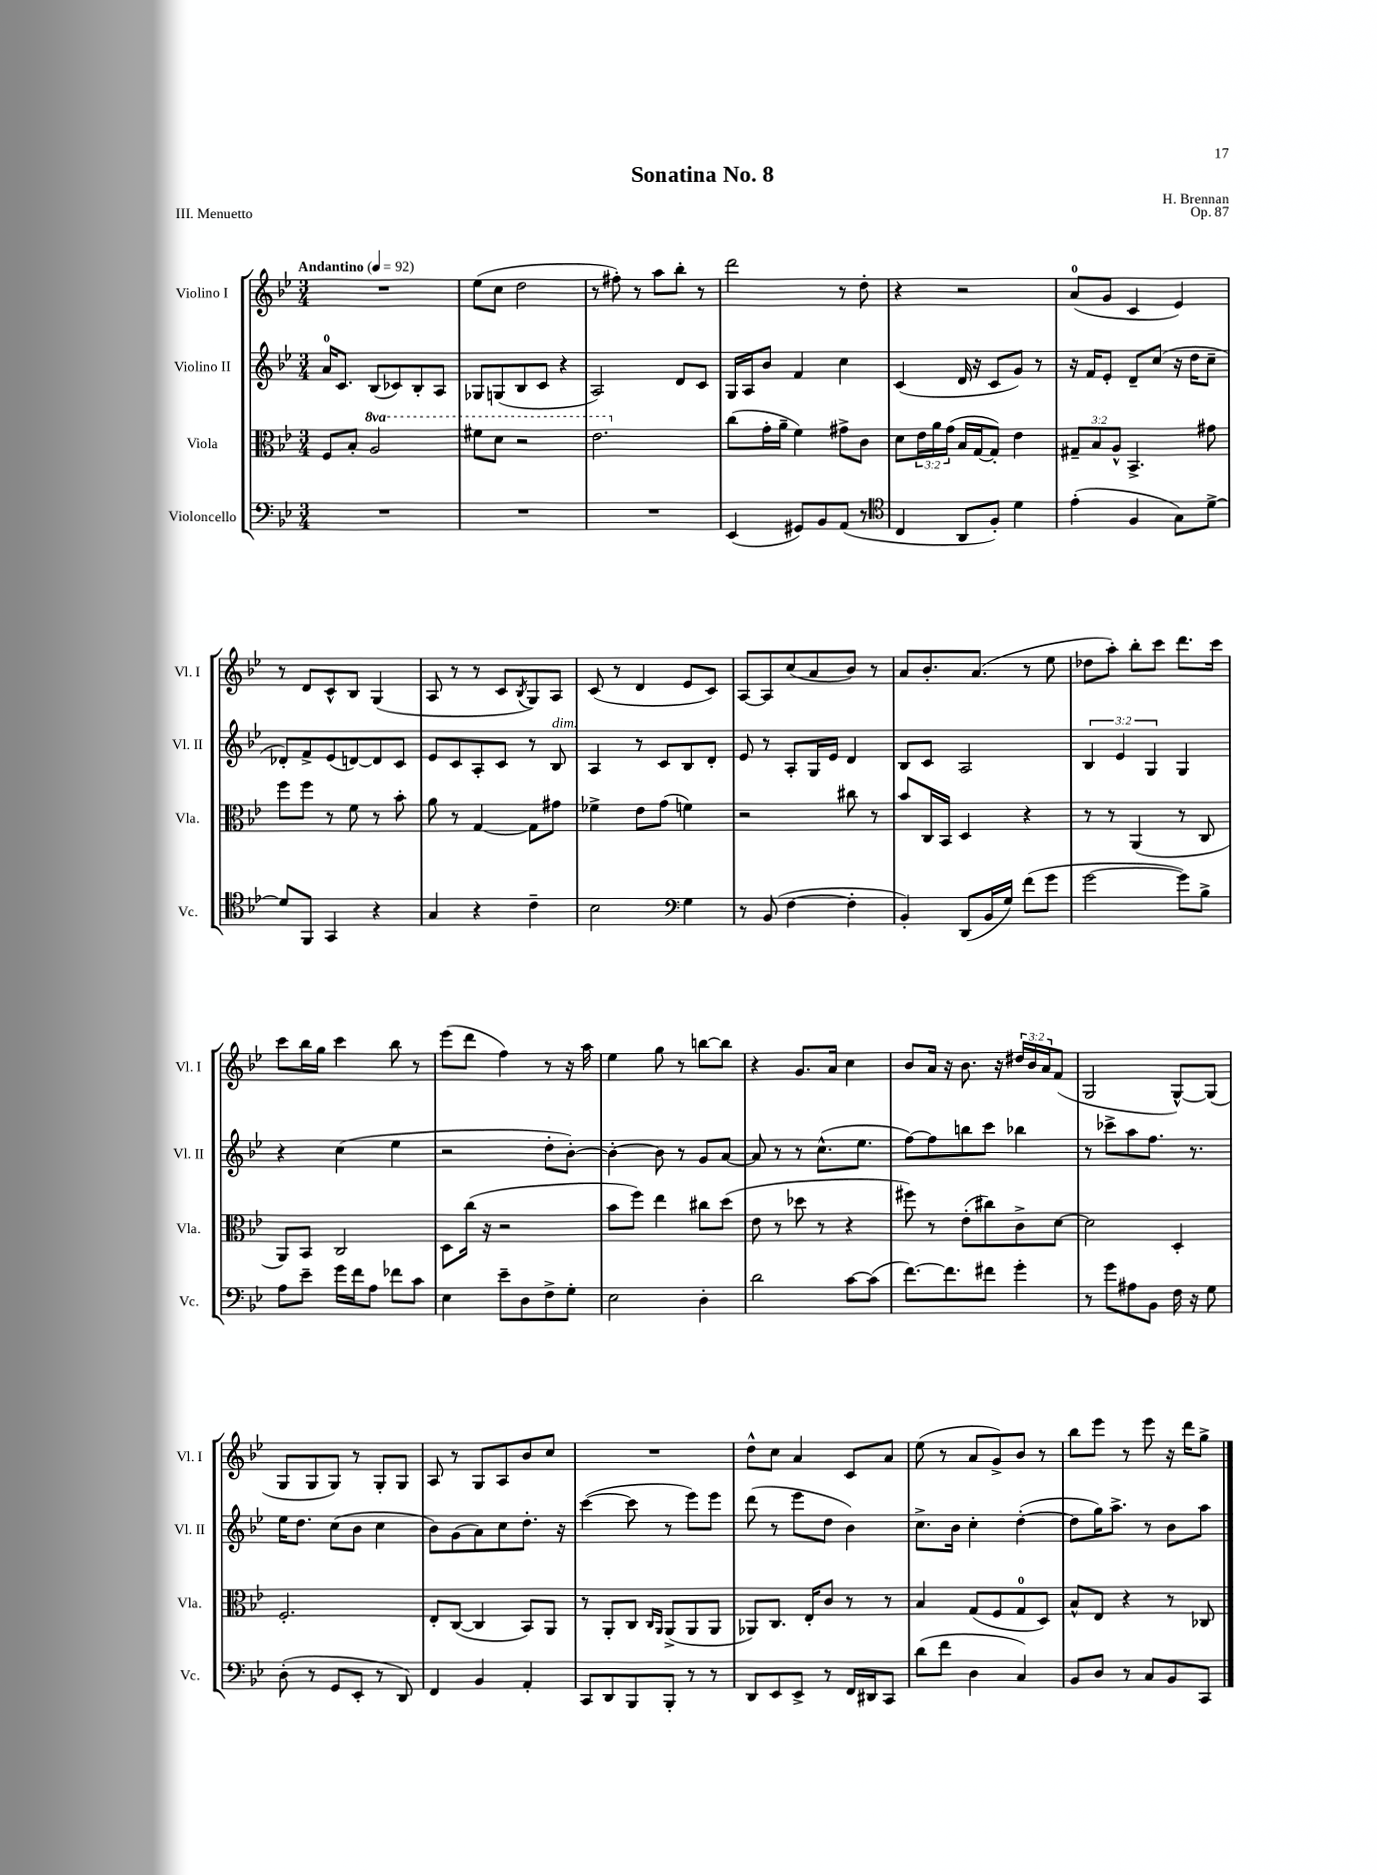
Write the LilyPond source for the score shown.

\header { title = "Sonatina No. 8" composer = "H. Brennan" opus = "Op. 87" piece = "III. Menuetto" }
<<
\new StaffGroup <<
\new Staff = "s0" \with { instrumentName = "Violino I" shortInstrumentName = "Vl. I" } {
    \clef treble \key bes \major \numericTimeSignature \time 3/4 \override Staff.TupletNumber.text = #tuplet-number::calc-fraction-text \tempo "Andantino" 4 = 92
    R2. |
    ees''8( c''8 d''2 |
    r8 fis''8-.) r8 a''8 bes''8-. r8 |
    d'''2 r8 d''8-. |
    r4 r2 |
    a'8-0( g'8 c'4 ees'4) |
    r8 d'8 c'8-^ bes8 g4( |
    a8 r8 r8 c'8 \acciaccatura { bes8 } g8) a8 |
    c'8( r8 d'4 ees'8 c'8) |
    a8~ a8 c''8( a'8 bes'8) r8 |
    a'8 bes'8.-. a'8.( r8 ees''8 |
    des''8 a''8-.) bes''8-. c'''8 d'''8. c'''16 |
    c'''8 bes''16 g''16 c'''4 bes''8 r8 |
    ees'''8( d'''8 f''4) r8 r16 a''16 |
    ees''4 g''8 r8 b''8~ b''8 |
    r4 g'8. a'16 c''4 |
    bes'8 a'16 r16 bes'8. r16 \tuplet 3/2 { dis''16 bes'16 a'16 } f'8( |
    g2 g8~-^) g8( |
    g8 g8 g8) r8 g8-. g8 |
    a8 r8 g8 a8 bes'8 c''8 |
    R2. |
    d''8-^ c''8 a'4 c'8 a'8 |
    ees''8( r8 a'8 g'8->) bes'8 r8 |
    bes''8 ees'''8 r8 ees'''8 r16 d'''16 g''8-> \bar "|." |
}
\new Staff = "s1" \with { instrumentName = "Violino II" shortInstrumentName = "Vl. II" } {
    \clef treble \key bes \major \numericTimeSignature \time 3/4 \override Staff.TupletNumber.text = #tuplet-number::calc-fraction-text
    a'16-0 c'8. bes8( ces'8) bes8-. a8 |
    ges8 g8( bes8 c'8 r4 |
    a2) d'8 c'8 |
    g16 a16 bes'8 f'4 c''4 |
    c'4( d'16 r16 c'8 g'8) r8 |
    r16 f'16 ees'8-. d'8-- c''8( r16 d''16 c''8-- |
    des'8-.) f'8-> ees'8( d'8~) d'8 c'8 |
    ees'8 c'8 a8-. c'8 r8 bes8^\markup { \italic "dim." } |
    a4 r8 c'8 bes8 d'8-. |
    ees'8 r8 a8-. g16 ees'16 d'4 |
    bes8 c'8 a2 |
    \tuplet 3/2 { bes4 ees'4 g4 } g4 |
    r4 c''4( ees''4 |
    r2 d''8-. bes'8~-.) |
    bes'4~-. bes'8 r8 g'8 a'8~ |
    a'8 r8 r8 c''8.-^( ees''8. |
    f''8~) f''8 b''8 c'''8 bes''4 |
    r8 ces'''8-> a''8 f''8. r8. |
    ees''16 d''8. c''8( bes'8 c''4 |
    bes'8) g'8( a'8) c''8 d''8.-. r16 |
    c'''4~( c'''8 r8 ees'''8) ees'''8 |
    d'''8( r8 ees'''8 d''8 bes'4) |
    c''8.-> bes'16 c''4-. d''4~-.( |
    d''8 g''16) a''8.-> r8 bes'8 a''8 \bar "|." |
}
\new Staff = "s2" \with { instrumentName = "Viola" shortInstrumentName = "Vla." } {
    \clef alto \key bes \major \numericTimeSignature \time 3/4 \override Staff.TupletNumber.text = #tuplet-number::calc-fraction-text \set Staff.ottavationMarkups = #ottavation-simple-ordinals
    f8 bes8-. \ottava #1 a'2 |
    fis''8 d''8 r2 |
    ees''2. \ottava #0 |
    c''8( g'16-. a'16-- f'4) gis'8-> c'8 |
    d'8 \tuplet 3/2 { ees'16 a'16 g'16( } bes16 g16~ g8-.) ees'4 |
    \tuplet 3/2 { gis8-- bes8 a8-^ } bes,4.-> gis'8 |
    f''8 f''8 r8 f'8 r8 bes'8-. |
    a'8 r8 g4~ g8 gis'8 |
    fes'4-> ees'8 g'8( f'4) |
    r2 cis''8 r8 |
    bes'8 c16 bes,16 d4 r4 |
    r8 r8 a,4( r8 c8 |
    a,8) bes,8 c2 |
    d8 c''16( r16 r2 |
    bes'8 f''8) ees''4 cis''8 d''8( |
    ees'8 r8 des''8 r8 r4 |
    fis''8) r8 ees'8-.( cis''8) c'8-> d'8~ |
    d'2 d4-. |
    f2.-. |
    ees8-. c8~( c4 bes,8) a,8 |
    r8 a,8-. c8 \grace { c16 a,16 } a,8->( a,8 a,8 |
    aes,8) c8. ees16-. c'8 r8 r8 |
    bes4 g8( f8 g8-0 d8) |
    bes8-^ ees8 r4 r8 ces8 \bar "|." |
}
\new Staff = "s3" \with { instrumentName = "Violoncello" shortInstrumentName = "Vc." } {
    \clef bass \key bes \major \numericTimeSignature \time 3/4
    R2. |
    R2. |
    R2. |
    ees,4( gis,8) bes,8 a,8( r8 |
    \clef tenor c4 a,8 f8-.) d'4 |
    ees'4-.( f4 g8) d'8~-> |
    d'8 f,8 g,4 r4 |
    g4 r4 c'4-- |
    bes2 \clef bass g4 |
    r8 bes,8( f4~ f4-. |
    bes,4-.) d,8( bes,16 g16) f'8( g'8 |
    g'2~ g'8) bes8-> |
    a8 ees'8-- g'16 f'16 a8 fes'8 c'8 |
    ees4 ees'8-- d8 f8-> g8-. |
    ees2 d4-. |
    d'2 c'8~ c'8( |
    f'8.~) f'8. fis'8 g'4-. |
    r8 g'8 ais8 bes,8 f16 r16 g8 |
    d8-.( r8 g,8 ees,8-. r8 d,8) |
    f,4 bes,4 a,4-. |
    c,8 d,8 bes,,8 bes,,8-. r8 r8 |
    d,8 ees,8 ees,8-> r8 f,16 dis,16 c,8 |
    d'8( f'8 d4 c4) |
    bes,8 d8 r8 c8 bes,8 c,8 \bar "|." |
}
>>
>>
\layout { \context { \Score \remove "Bar_number_engraver" } }
